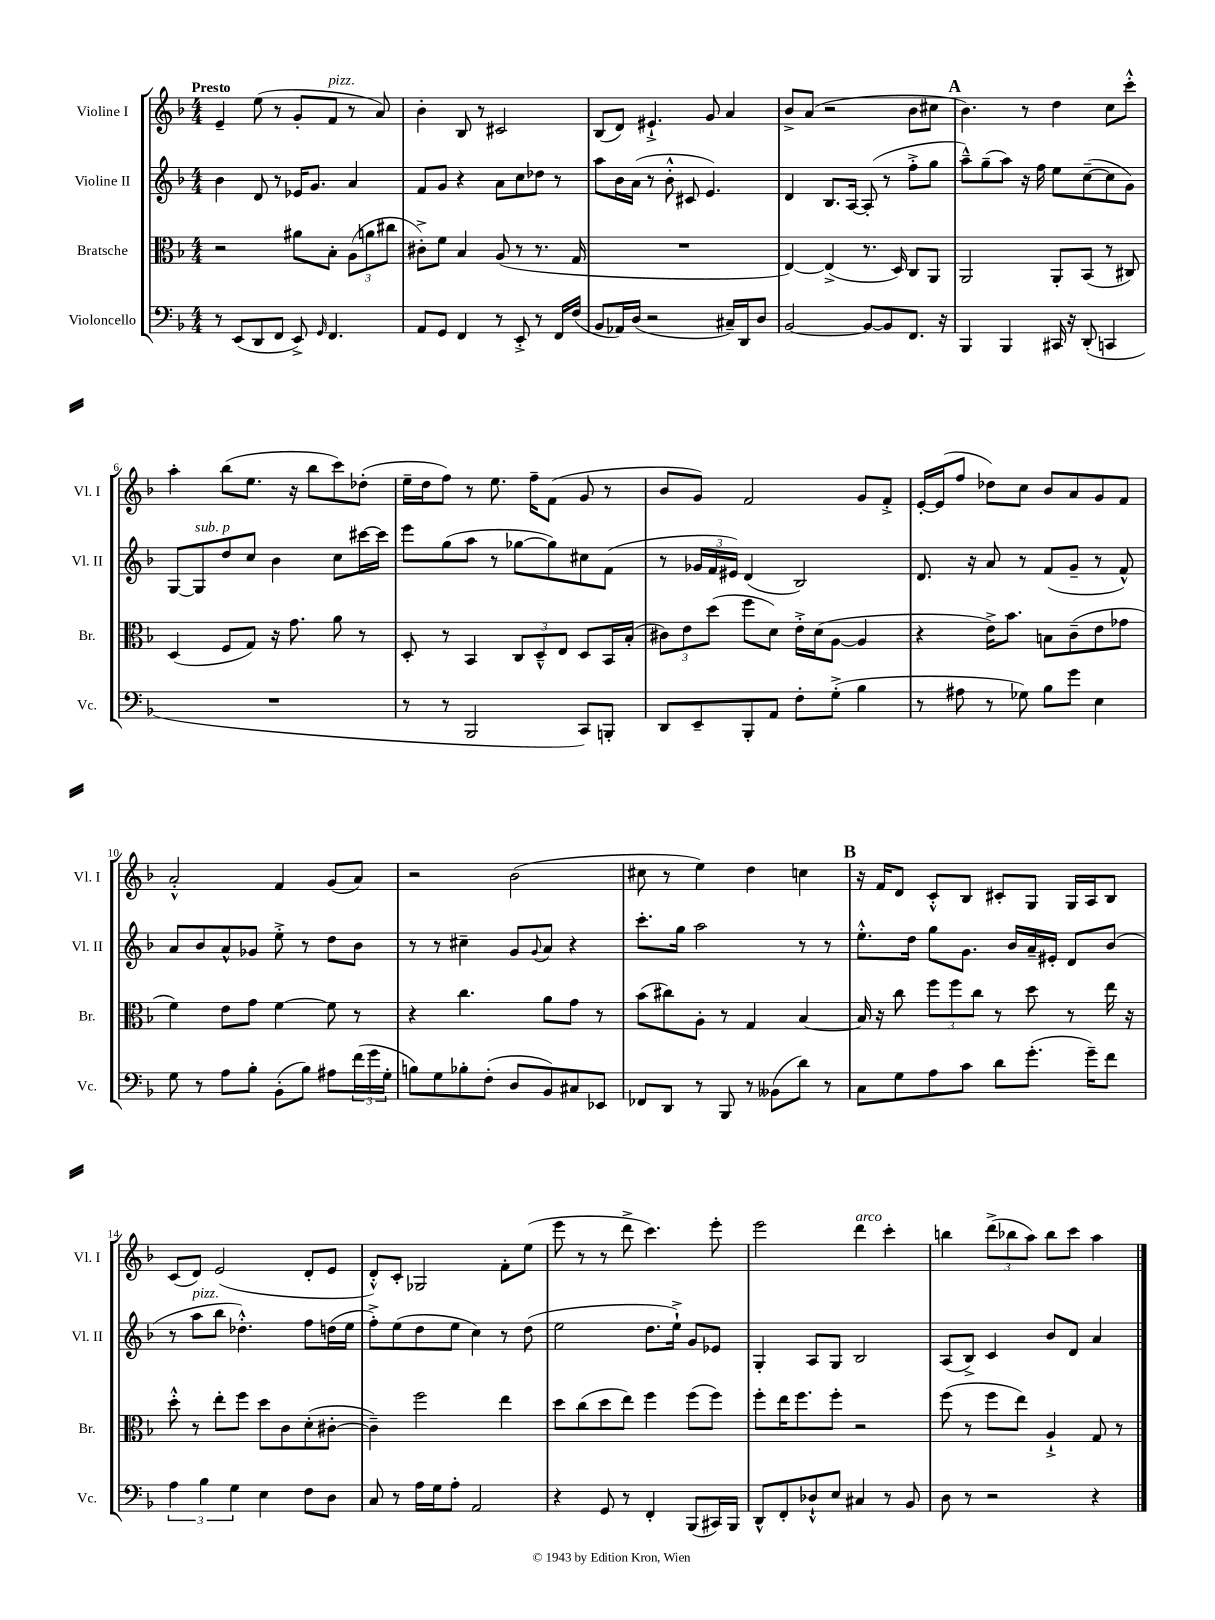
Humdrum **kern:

**kern	**kern	**kern	**kern
*staff4	*staff3	*staff2	*staff1
*clefF4	*clefC3	*clefG2	*clefG2
*k[b-]	*k[b-]	*k[b-]	*k[b-]
*M4/4	*M4/4	*M4/4	*M4/4
8r	2r	4b-	4e~
(8EE	.	.	.
8DD	.	8d	(8ee
8FF	.	8r	8r
8EE^)	8a#	16e-	8g'
.	.	8.g	.
16qqGG	.	.	.
4.FF	8B-'	.	8f
.	(12A	4a	8r
.	12a	.	.
.	.	.	8a)
.	12cc#	.	.
=	=	=	=
8AA	8c#'^)	8f	4b-'
8GG	8f	8g	.
4FF	4B-	4r	8B-
.	.	.	8r
8r	(8A	8a	2c#
8EE'^	8r	8cc	.
8r	8.r	8dd-	.
16FF	.	8r	.
(16F	16G	.	.
=	=	=	=
8BB-	1r	8aa	(8B-
16AA-)	.	16b-	8d)
(16D	.	(16a	.
2r	.	8r	4.e#`^
.	.	8b-'^^	.
.	.	8c#	.
.	.	4.e)	8g
16C#~)	.	.	4a
16DD	.	.	.
8D	.	.	.
=	=	=	=
[2BB-	[4E)	4d	8b-^
.	.	.	(8a
.	(4E^]	8.B-	2r
.	.	[16A	.
8BB-_	8.r	(8A']	.
8BB-]	.	8r	.
.	16D)	.	.
8.FF	8C	8ff'^	8b-
.	8AA	8gg	8cc#
16r	.	.	.
=	=	=	=
4BBB-	2AA	8aa~^^)	4.b-)
.	.	(8gg~	.
4BBB-	.	8aa)	.
.	.	16r	8r
.	.	16ff	.
16CC#	8AA'	8ee	4dd
16r	.	.	.
(8DD'	(8BB-	([8cc~	.
4CC	8r	8cc]	8cc
.	8C#)	8g)	8ccc'^^
=	=	=	=
1r	(4D	[8G	4aa'
.	.	8G]	.
.	8F	8dd	(8bb-
.	8G)	8cc	8.ee
.	16r	4b-	.
.	8.g	.	16r
.	.	.	8bb-
.	8a	8cc	8ccc)
.	8r	[16ccc#	(8dd-'
.	.	16ccc#]	.
=	=	=	=
8r	8D'	8eee	16ee~
.	.	.	16dd
8r	8r	(8gg	8ff)
2BBB-	4BB-	8aa	8r
.	.	8r	8.ee
.	12C	[8gg-	.
.	.	.	16ff~
.	12D~^^	.	.
.	.	8gg-])	(8f
.	12E	.	.
8CC)	8D	8cc#	8g
8BBB'	16BB-	(8f	8r
.	(16B-'	.	.
=	=	=	=
8DD	12c#)	8r	8b-
.	12e	.	.
8EE~	.	24g-	8g)
.	(12dd	24f	.
.	.	24e#)	.
8BBB-'	8ff	(4d	2f
8AA	8d)	.	.
8F'	16e'^	2B-)	.
.	(16d	.	.
(8G'^	[8A	.	.
4B-	4A]	.	8g
.	.	.	8f'^
=	=	=	=
8r	4r	8.d	[16e'
.	.	.	(16e]
8A#	.	.	8ff
.	.	16r	.
8r	16e^)	8a	8dd-)
.	8.b-	.	.
8G-)	.	8r	8cc
8B-	8B	(8f	8b-
8g	(8c~	8g~	8a
4E	8e	8r	8g
.	8g-	8f^^)	8f
=	=	=	=
8G	4f)	8a	2a'^^
8r	.	8b-	.
8A	8e	8a^^	.
8B-'	8g	8g-	.
(8BB-'	[4f	8ee'^	4f
8B-)	.	8r	.
8A#	8f]	8dd	(8g
(24f	8r	8b-	8a)
24g	.	.	.
24G'	.	.	.
=	=	=	=
8B)	4r	8r	2r
8G	.	8r	.
8B-'	4.cc	4cc#~	.
(8F'	.	.	.
8D	.	8g	(2b-
.	.	8qqg	.
8BB-)	8a	8a	.
8C#	8g	4r	.
8EE-	8r	.	.
=	=	=	=
8FF-	(8b-	8.ccc'	8cc#
8DD	8cc#)	.	8r
.	.	16gg	.
8r	8A'	2aa	4ee)
8BBB-	8r	.	.
8r	4G	.	4dd
(8BB--	.	.	.
8d)	[4B-	8r	4cc
8r	.	8r	.
=	=	=	=
8C	16B-]	8.ee'^^	16r
.	16r	.	16f
8G	8cc	.	8d
.	.	16dd	.
8A	12ff	8gg	8c'^^
.	12ff	.	.
8c	.	8.g	8B-
.	12cc	.	.
8d	8r	.	8c#'
.	.	16b-	.
(8.g'	8dd	16a~	8G
.	.	16e#'	.
.	8r	8d	16G
16g~)	.	.	16A
8f	16ee	(8b-	8B-
.	16r	.	.
=	=	=	=
6A	8dd'^^	8r	(8c
.	8r	8aa	8d)
6B-	.	.	.
.	8ee'	8bb-	(2e
6G	.	.	.
.	8ff	4.dd-'^^)	.
4E	8dd	.	.
.	8c	.	.
8F	(8d'	8ff	8d'
8D	[8c#'	(16dd	8e
.	.	16ee	.
=	=	=	=
8C	4c#~])	8ff'^)	8d'^^)
8r	.	(8ee	8c'
16A	2ff	8dd	2G-
16G	.	.	.
8A'	.	8ee	.
2AA	.	4cc)	.
.	4ee	8r	8f'
.	.	(8dd	(8ee
=	=	=	=
4r	8dd	2ee	8eee
.	(8cc	.	8r
8GG	8dd	.	8r
8r	8ee)	.	8ddd^
4FF'	4ff	8.dd	4.ccc)
.	.	16ee`^)	.
(8BBB-	(8ff	8g	.
16CC#)	8ff)	8e-	8eee'
16BBB-	.	.	.
=	=	=	=
8DD^^	8ff'	4G'	2eee
8FF'	16ee	.	.
.	8.ff	.	.
8D-`^^	.	8A	.
8E	8ff'	8G	.
4C#	2r	2B-	4ddd
8r	.	.	4ccc'
8BB-	.	.	.
=	=	=	=
8D	(8ff	(8A	4bb
8r	8r	8B-^)	.
2r	8ff	4c	(12ddd^
.	.	.	12bb-
.	8ee)	.	.
.	.	.	12aa)
.	4A`^	8b-	8bb-
.	.	8d	8ccc
4r	8G	4a	4aa
.	8r	.	.
==	==	==	==
*-	*-	*-	*-
